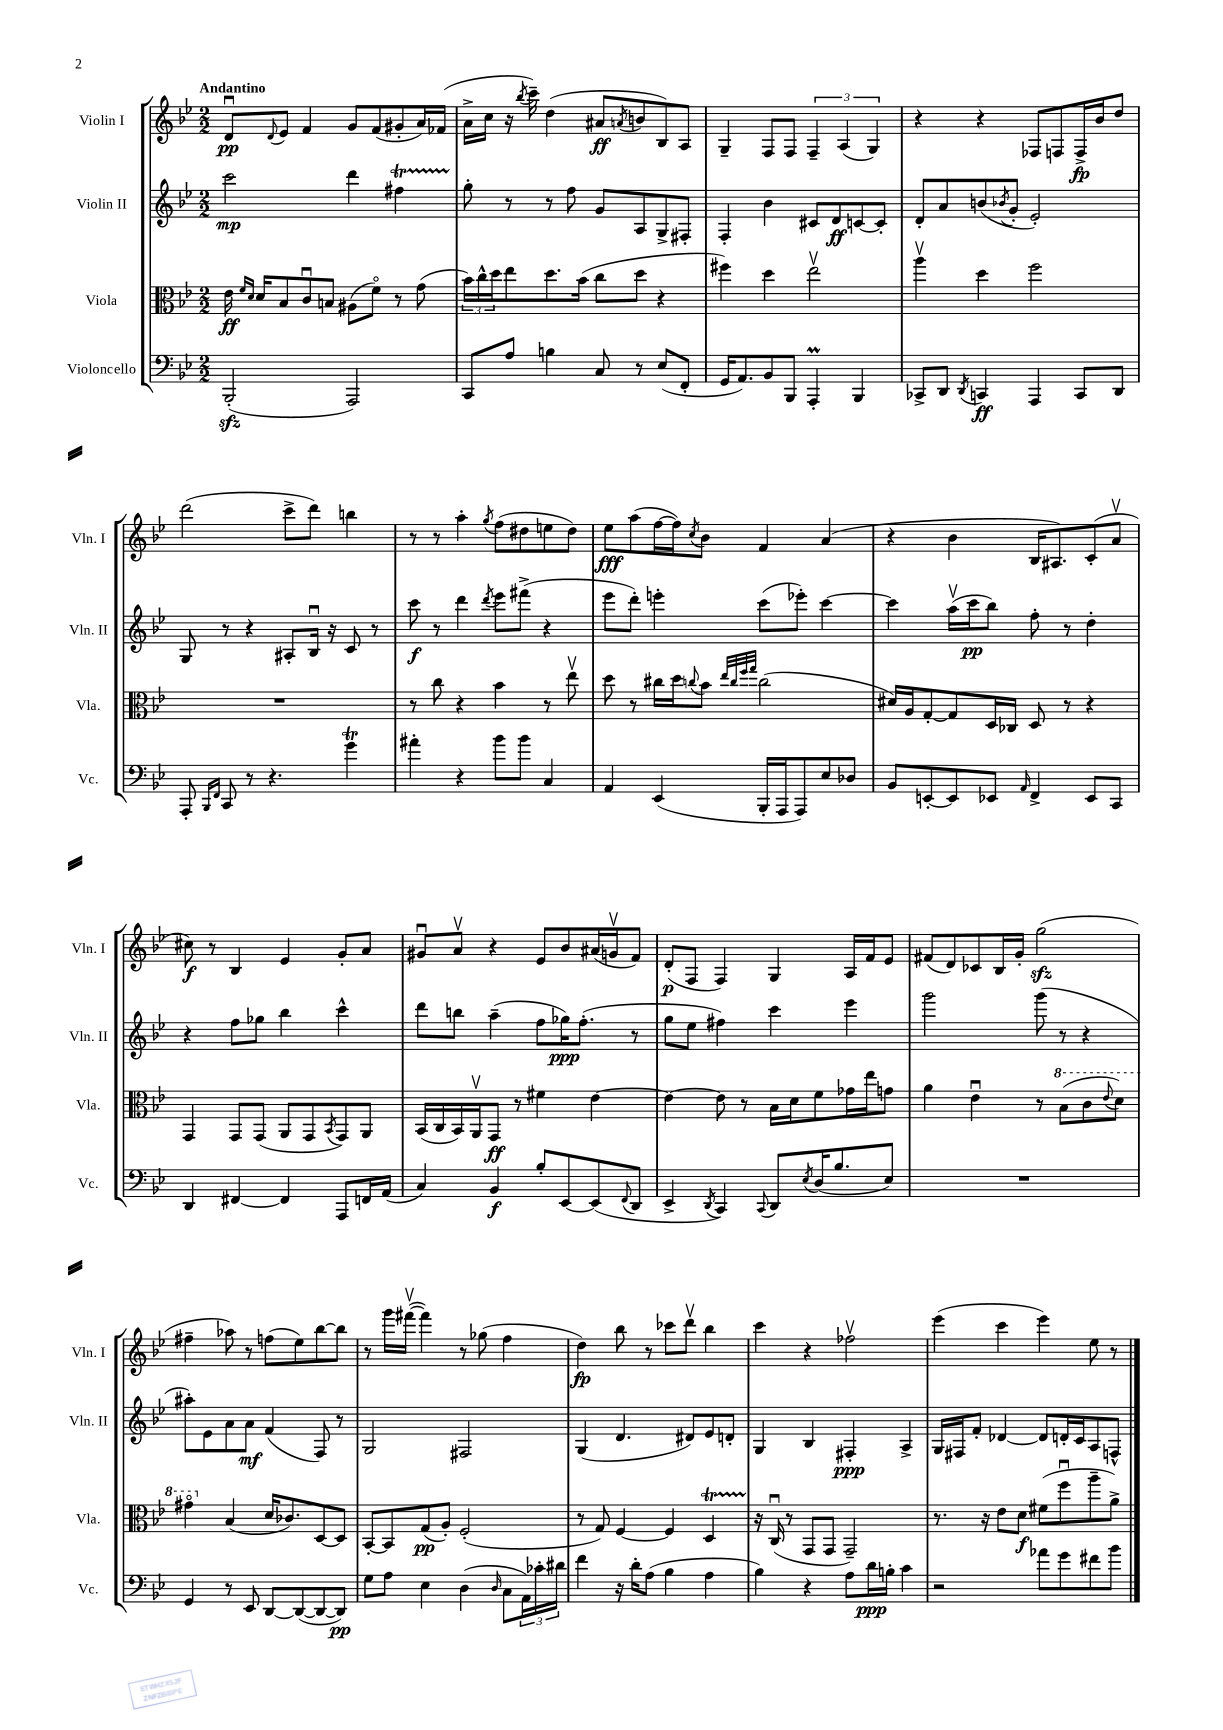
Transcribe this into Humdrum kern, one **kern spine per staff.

**kern	**kern	**kern	**kern
*staff4	*staff3	*staff2	*staff1
*clefF4	*clefC3	*clefG2	*clefG2
*k[b-e-]	*k[b-e-]	*k[b-e-]	*k[b-e-]
*M2/2	*M2/2	*M2/2	*M2/2
(2BBB-'	16e-	2ccc	8du
.	16qqf	.	.
.	16qqd	.	.
.	16d	.	.
.	.	.	8qqd
.	8B-	.	8e-
.	8cu	.	4f
.	8B	.	.
2AAA)	(8A#	4ddd	8g
.	8fo)	.	(8f
.	8r	4ff#	8g#'
.	(8g	.	16a)
.	.	.	(16f-
=	=	=	=
8CC	24b-)	8gg'	16a^
.	24cc^^	.	.
.	.	.	16cc
.	24dd	.	.
8A	8ee-	8r	16r
.	.	.	8qbb-
.	.	.	16ccc~)
4B	8.dd	8r	(4dd
.	.	8ff	.
.	(16b-	.	.
8C	8cc	8g	8a#
.	.	.	8qa
8r	8dd	8A	8b
(8E-	4r	8G^	8B-)
8FF'	.	8F#'	8A
=	=	=	=
16GG	4ff#)	4F'	4G~
8.AA)	.	.	.
8BB-	4dd	4b-	8F
8BBB-	.	.	8F
4AAA'	2ee-v	8c#	6F~
.	.	8d	.
.	.	.	(6A
4BBB-	.	[8c	.
.	.	.	6G)
.	.	8c']	.
=	=	=	=
8CC-^	4aav	8d'	4r
8DD	.	8a	.
8qDD	.	.	.
4CC	4dd	(8b	4r
.	.	8qb-	.
.	.	8g'	.
4AAA	2ff	2e-')	8F-
.	.	.	8F
8CC	.	.	16F^
.	.	.	16b-
8DD	.	.	8dd
=	=	=	=
8AAA'	1r	8G	(2ddd
16qqBBB-	.	.	.
16qqFF	.	.	.
8CC	.	8r	.
8r	.	4r	.
4.r	.	.	.
.	.	8A#'	8ccc^
.	.	16B-u	8ddd)
.	.	16r	.
4g	.	8c	4bb
.	.	8r	.
=	=	=	=
4a#'	8r	8ccc	8r
.	8cc	8r	8r
4r	4r	4ddd	4aa'
.	.	8qddd	8qgg
8b-	4b-	8eee-	(8ff
8b-	.	(8fff#^	8dd#
4C	8r	4r	8ee
.	8ee-v	.	8dd#)
=	=	=	=
4AA	8dd	8eee-	8ee-
.	8r	8ddd')	(8aa
(4EE-	16cc#	4eee'	[16ff
.	16dd	.	16ff])
.	8qqcc	.	8qcc
.	8b-	.	8b-
.	32qqee-	.	.
.	32qqcc	.	.
.	32qqff	.	.
.	32qqgg	.	.
16BBB-'	(2cc	(8ccc	4f
16AAA	.	.	.
8AAA)	.	8eee-')	.
8E-	.	[4ccc	(4a
8D-	.	.	.
=	=	=	=
8BB-	16d#)	4ccc]	4r
.	16A	.	.
[8EE'	[8G'	.	.
8EE]	8G]	(16aav	4b-
.	.	16ccc	.
8EE-	16D	8bb-)	.
.	16C-	.	.
16qqAA	.	.	.
4FF^	8D	8ff'	16B-
.	.	.	8.A#)
.	8r	8r	.
8EE-	4r	4dd'	(8c'
8CC	.	.	8av
=	=	=	=
4DD	4GG	4r	8cc#)
.	.	.	8r
[4FF#	8GG	8ff	4B-
.	(8GG	8gg-	.
4FF#]	8AA	4bb-	4e-
.	8GG	.	.
.	8qBB-	.	.
8AAA	8GG)	4ccc^^	8g'
16FF	8AA	.	8a
(16AA	.	.	.
=	=	=	=
4C)	(16BB-	8ddd	8g#u
.	16C	.	.
.	16BB-)	8bb	8av
.	16AAv	.	.
4BB-	8GG	(4aa~	4r
.	8r	.	.
8B-'	4f#	8ff	8e-
[8EE-	.	16gg-)	8b-
.	.	(8.ff'	.
(8EE-]	[4e-	.	(16a#
.	.	.	16gv
8qqFF	.	.	.
8DD	.	8r	8f)
=	=	=	=
4EE-^	4e-_	8gg	(8d'
.	.	8ee-	8F
8qDD	.	.	.
4CC)	8e-]	4ff#)	4F)
.	8r	.	.
8qqCC	.	.	.
8DD	16B-	4ccc	4G
.	16d	.	.
8qE-	.	.	.
(16D	8f	.	.
8.B-	.	.	.
.	16g-	4eee-	16A
.	16ee-	.	16f
8E-)	8g	.	8e-
=	=	=	=
1r	4a	2ggg	(8f#
.	.	.	8d)
.	4e-u	.	8c-
.	.	.	16B-
.	.	.	16g'
.	8r	(8ggg	(2gg
.	(8b-	8r	.
.	8cc	4r	.
.	8qqee-	.	.
.	8dd)	.	.
=	=	=	=
4GG	4gg#o	8aa#')	4ff#~
.	.	8e-	.
8r	(4B-	8a	8aa-)
8EE-	.	8a	8r
[8DD	16d	(4f	(8ff
.	8.c-)	.	.
(8DD_	.	.	8ee-)
8DD_	[8D	8F)	[8bb-
8DD])	8D]	8r	8bb-]
=	=	=	=
8G	[8BB-'	2G	8r
8A	8BB-]	.	16ggg
.	.	.	([16fff#v
4E-	(8G	.	4fff#])
.	8A')	.	.
(4D	(2F'	2F#	8r
.	.	.	(8gg-
16qqD	.	.	.
8C	.	.	4ff
24AA)	.	.	.
24c-'	.	.	.
24d#	.	.	.
=	=	=	=
4f	8r	(4G	4dd)
.	8G)	.	.
16r	[4F	4.d	8bb-
16d'	.	.	.
(8A	.	.	8r
4B-	4F]	.	8ccc-
.	.	8d#)	8dddv
4A	4D	8e-	4bb-
.	.	8d'	.
=	=	=	=
4B-)	16r	4G	4ccc
.	(16Cu	.	.
.	8r	.	.
4r	8GG	4B-	4r
.	8GG	.	.
8A	2GG~)	4F#'	2ff-v
16d	.	.	.
16B'	.	.	.
4c	.	4A^	.
=	=	=	=
2r	8.r	16G	(4eee-
.	.	16F#	.
.	.	8f'	.
.	16r	.	.
.	8e-	[4d-	4ccc
.	8d	.	.
8a-	(8f#	8d-]	4eee-)
8g	8ffu	16d'	.
.	.	16c	.
8f#	8aa~	8A	8ee-
8b-	8a^)	8F^^	8r
==	==	==	==
*-	*-	*-	*-
